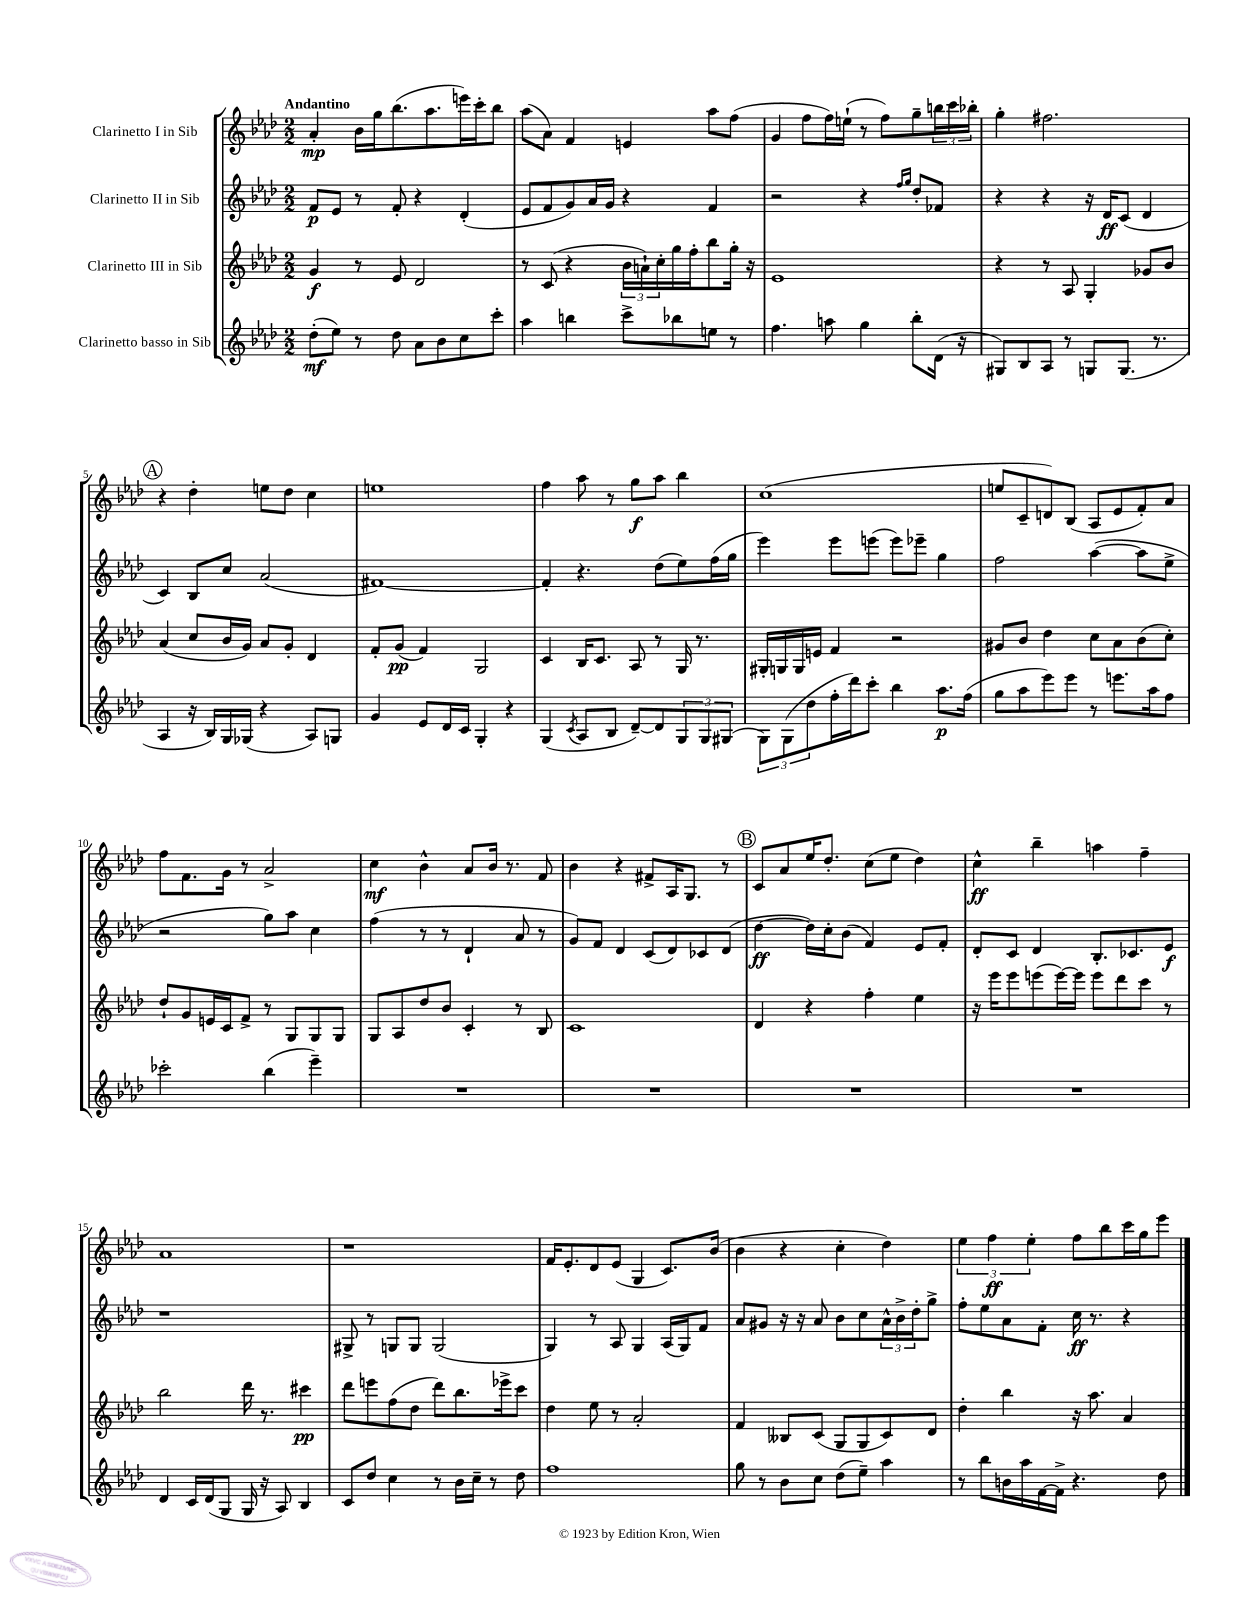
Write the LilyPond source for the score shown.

<<
\new StaffGroup <<
\new Staff = "s0" \with { instrumentName = "Clarinetto I in Sib" } {
    \clef treble \key aes \major \numericTimeSignature \time 2/2 \tempo "Andantino"
    aes'4-.\mp bes'16 g''16 bes''8.( aes''8. e'''16) c'''16-. bes''8 |
    aes''8( aes'8) f'4 e'4 aes''8 f''8( |
    g'4 f''8 f''16) e''16-!( r8 f''8) g''8-- \tuplet 3/2 { b''16 c'''16 bes''16-. } |
    g''4-. fis''2. |
    \mark \markup { \circle "A" } r4 des''4-. e''8 des''8 c''4 |
    e''1 |
    f''4 aes''8 r8 g''8\f aes''8 bes''4 |
    c''1( |
    e''8 c'8-- d'8) bes8( aes8 ees'8 f'8-.) aes'8 |
    f''8 f'8. g'16 r8 aes'2-> |
    c''4\mf bes'4-^ aes'8 bes'16 r8. f'8 |
    bes'4 r4 fis'8-> aes16 g8. r8 |
    \mark \markup { \circle "B" } c'8 aes'8 ees''16 des''8.-. c''8( ees''8 des''4) |
    c''4-^\ff bes''4-- a''4 f''4-- |
    aes'1 |
    r1 |
    f'16 ees'8.-. des'8 ees'8( g4 c'8.) bes'16( |
    bes'4 r4 c''4-. des''4) |
    \tuplet 3/2 { ees''4 f''4\ff ees''4-. } f''8 bes''8 c'''16 g''16 ees'''8 \bar "|." |
}
\new Staff = "s1" \with { instrumentName = "Clarinetto II in Sib" } {
    \clef treble \key aes \major \numericTimeSignature \time 2/2
    f'8\p ees'8 r8 f'8-. r4 des'4-.( |
    ees'8 f'8 g'8) aes'16 g'16 r4 f'4 |
    r2 r4 \grace { f''16 g''16 } des''8-. fes'8 |
    r4 r4 r16 des'16\ff c'8( des'4 |
    \mark \markup { \circle "A" } c'4) bes8 c''8 aes'2( |
    fis'1~) |
    fis'4-. r4. des''8( ees''8) f''16( g''16 |
    ees'''4) ees'''8 e'''8( e'''8) ees'''8-- g''4 |
    f''2 aes''4~( aes''8 ees''8-> |
    r2 g''8) aes''8 c''4 |
    f''4( r8 r8 des'4-! aes'8 r8 |
    g'8) f'8 des'4 c'8( des'8) ces'8 des'8( |
    \mark \markup { \circle "B" } des''4~\ff des''16) c''16-. bes'8( f'4) ees'8 f'8-. |
    des'8-. c'8 des'4 bes8.-. ces'8. ees'8\f |
    r1 |
    gis8-> r8 g8 g8 g2( |
    g4) r8 aes8 g4 aes16( g16) f'8 |
    aes'8 gis'8 r16 r16 aes'8 bes'8 c''8 \tuplet 3/2 { aes'16-^ bes'16-> des''16-. } g''8-> |
    f''8-. ees''8 aes'8 f'8-. c''16\ff r8. r4 \bar "|." |
}
\new Staff = "s2" \with { instrumentName = "Clarinetto III in Sib" } {
    \clef treble \key aes \major \numericTimeSignature \time 2/2
    g'4\f r8 ees'8 des'2 |
    r8 c'8( r4 \tuplet 3/2 { bes'16 a'16-!) c''16-. } g''16 f''16-. bes''8 g''16-. r16 |
    ees'1 |
    r4 r8 aes8 g4-. ges'8 bes'8 |
    \mark \markup { \circle "A" } aes'4( c''8 bes'16 g'16) aes'8 g'8-. des'4 |
    f'8-. g'8\pp( f'4) g2 |
    c'4 bes16 c'8. aes8 r8 g16 r8. |
    gis16-. g16 g16 e'16 f'4 r2 |
    gis'8 bes'8 des''4 c''8 aes'8 bes'8( c''8-.) |
    des''8-! g'8 e'16 c'16 f'8-> r8 g8 g8 g8 |
    g8 aes8 des''8 bes'8 c'4-. r8 bes8 |
    c'1 |
    \mark \markup { \circle "B" } des'4 r4 f''4-. ees''4 |
    r16 ees'''16 ees'''8 e'''8( e'''16~) e'''16 e'''8 des'''8 c'''8 r8 |
    bes''2 des'''16 r8. cis'''4\pp |
    des'''8 e'''8 f''8( des''8 des'''8) bes''8. ees'''16-> c'''8 |
    des''4 ees''8 r8 aes'2-. |
    f'4 beses8 c'8( g8 g8 c'8) des'8 |
    des''4-. bes''4 r16 aes''8. aes'4 \bar "|." |
}
\new Staff = "s3" \with { instrumentName = "Clarinetto basso in Sib" } {
    \clef treble \key aes \major \numericTimeSignature \time 2/2
    des''8-.\mf( ees''8) r8 des''8 aes'8 bes'8 c''8 c'''8-. |
    aes''4 b''4 c'''8-> bes''8 e''8 r8 |
    f''4. a''8 g''4 bes''8-. des'16( r16 |
    gis8) bes8 aes8 r8 g8 g8.( r8. |
    \mark \markup { \circle "A" } aes4 r16 bes16) g16 ges16( r4 aes8) g8 |
    g'4 ees'8 des'16 c'16 g4-. r4 |
    g4( \acciaccatura { c'8 } aes8 bes8 des'8~--) des'8 \tuplet 3/2 { g8 g8 gis8( } |
    \tuplet 3/2 { g8) g8( des''8 } f''16-. des'''16) c'''8-. bes''4 aes''8.\p f''16( |
    g''8 aes''8 ees'''8) ees'''8 r8 e'''8. aes''16 f''8 |
    ces'''2-. bes''4( ees'''4--) |
    R1 |
    R1 |
    \mark \markup { \circle "B" } R1 |
    R1 |
    des'4 c'16 des'16( g8 g16 r16 aes8) bes4 |
    c'8 des''8 c''4 r8 bes'16 c''16-- r8 des''8 |
    f''1 |
    g''8 r8 bes'8 c''8 des''8( ees''8--) aes''4 |
    r8 bes''8 b'16 aes''16 f'16~ f'16-> r4. des''8 \bar "|." |
}
>>
>>
